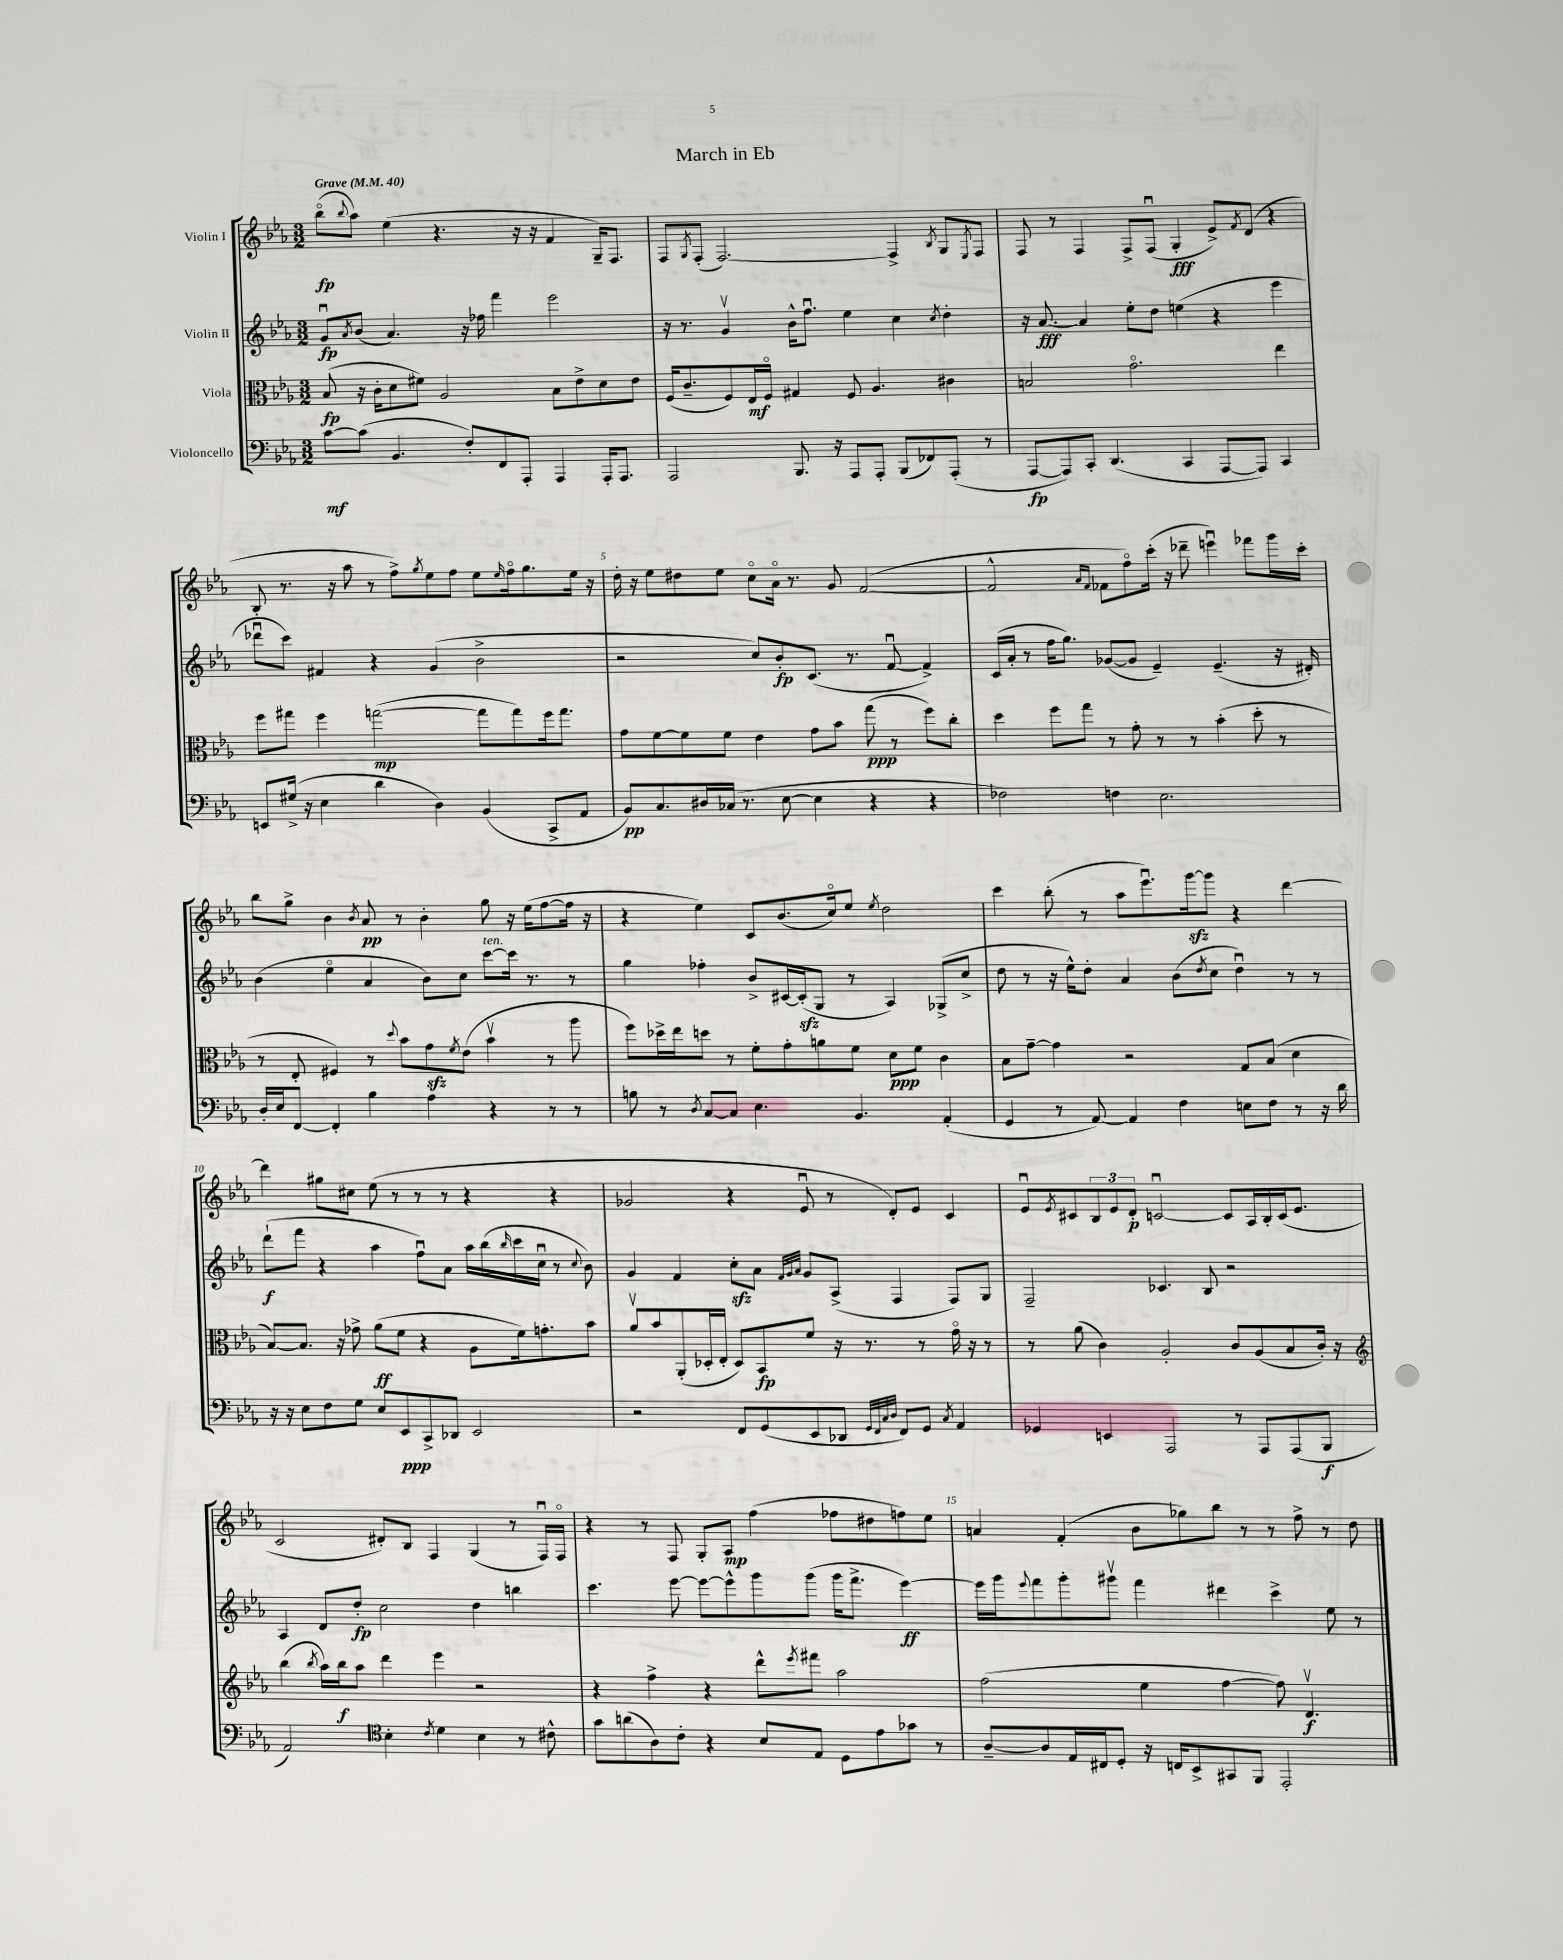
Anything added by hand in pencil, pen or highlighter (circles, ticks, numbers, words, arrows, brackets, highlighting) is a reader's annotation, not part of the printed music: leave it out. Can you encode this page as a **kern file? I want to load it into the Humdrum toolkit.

**kern	**kern	**kern	**kern
*staff4	*staff3	*staff2	*staff1
*clefF4	*clefC3	*clefG2	*clefG2
*k[b-e-a-]	*k[b-e-a-]	*k[b-e-a-]	*k[b-e-a-]
*M3/2	*M3/2	*M3/2	*M3/2
*MM40	*MM40	*MM40	*MM40
[8c\L	(8B-/	8gu/L	(8bb-o\L
.	.	8qa-/	8qqbb-/
(8c\]J	16r	(8b-/J	8aa-\J)
.	16c'\LK	.	.
4.BB-/	8d\	4.a-/)	(4ee-\
.	8f#\J)	.	.
.	2A-/	.	4.r
8F'/L)	.	16r	.
.	.	16ff-\	.
8FF/	.	4fff\	.
8AAA-'/J	.	.	16r
.	.	.	16r
4AAA-/	8B-\L	2eee-\	4f/
.	8e-^\	.	.
16AAA-'/LK	8d\	.	16G~/LK)
8.AAA-/J	.	.	8.F/J
.	8e-\J	.	.
=	=	=	=
2AAA-/	(16F/LK	16r	8F/L
.	8.c~/	8.r	.
.	.	.	8qG/
.	.	.	(8F'/J
.	8F/)	4gv/	[2.F/)
.	16E-/L	.	.
.	16Fo/JJ	.	.
8.BBB-/	4G#/	16b-^^\LK	.
.	.	8.ffu\J	.
16r	.	.	.
8AAA-/L	8F/	4ee-\	.
8AAA-'/J	4.A-/	.	.
(8BBB-/L	.	4cc\	4F^/]
8FF-/)	.	.	.
.	.	8qcc/	8qB-/
(8AAA-'/J	4c#\	4dd'\	8G/L
.	.	.	8qE-/
8r	.	.	8F/J
=	=	=	=
[8AAA-/L	2B/	16r	8F/
.	.	[8.a-/	.
8AAA-/])	.	.	8r
8CC'/J	.	4a-/]	4F/
(4.DD/	.	.	.
.	2.go\	8ee-'\L	8F^/L
.	.	8dd\J	(8Fu/J
4CC/	.	(4ee\	4G'/
[8AAA-/L	.	4r	8e-^/L)
.	.	.	8qf/
8AAA-/]J)	.	.	(8d/J
4CC/	4ee-\	4eee-\	4r
=	=	=	=
8EE/L	8ff\L	8ddd-u\L	8B-'/
(16G#^/Jk	8gg#\J	8ccc\J)	8.r
16r	.	.	.
4E-\	4ff\	4f#/	.
.	.	.	16r
.	.	.	8aa-\
4d\	([2gg\	4r	8r
.	.	.	8ff^\L)
.	.	.	8qgg/
4D\)	.	(4g/	8ee-\
.	.	.	8ff\J
(4BB-/	8gg\]L	2b-^\	8ee-\L
.	.	.	16qqee-/
.	8gg\)	.	16ffo\k
.	.	.	8.gg\
8CC^/L	16ff\k	.	.
.	8.gg\J	.	.
8AA-/J	.	.	16ee-\Jk
.	.	.	16r
=	=	=	=
8BB-/L)	8g\L	2r	16dd'\
.	.	.	16r
8.C/	[8f\	.	8ee-\L
.	8f\]	.	8dd#\
16D#/L	.	.	.
(16C-/JJ	8f\J	.	8ee-\J
8.r	.	.	.
.	4e-\	8cc/L)	8cco\L
[8E-\	.	8b-'/	16a-o\Jk
.	.	.	8.r
4E-\]	8g\L	(8.c/J	.
.	8b-\J	.	8g/
.	.	8.r	.
4r	(8gg\	.	([2f/
.	8r	[8fu/	.
4r	8ff\L)	4f^/])	.
.	8cc'\J	.	.
=	=	=	=
2F-\)	4dd\	(16c/LL	2f^^/]
.	.	16a-'/JJ	.
.	.	8r	.
.	8ff\L	16ff\LK	.
.	.	8.gg\J)	.
.	8gg\J	.	.
.	.	.	16qqa-/LL
.	.	.	16qqf/JJ
4F\	8r	([8g-/L	8f-\L
.	8g'\	8g-/]J	8ffo\)
2.E-\	8r	4e-~/)	(16ccc'\Jk
.	.	.	16r
.	8r	.	8ddd-~\
.	(4b-'\	(4.e-~/	4eeeu\)
.	8dd'\	.	8fff-\L
.	8r	16r	16ggg\L
.	.	16d#'/)	16ccc'\JJ
=	=	=	=
16D'/LL	8r	(4b-\	8bb-\L
16E-/J	.	.	.
[8FF/J	8E-'/	.	8gg^\J
4FF'/]	4F#/)	4ee-o\	4b-\
.	.	.	8qb-/
4B-\	8r	4a-/	8a-/
.	8qqdd/	.	.
.	8b-\L	.	8r
4A-\	8g\	8b-\L)	4b-'\
.	8qf/	.	.
.	(8e-\J	8cc\J	.
4r	4b-v\	[8ccc\L	8gg\
.	.	16ccc\]Jk	16r
.	.	8.r	(16ee-\LK
8r	8r	.	[8ff\
8r	8aa-\	8r	16ff\]Jk
.	.	.	16r
=	=	=	=
8B\	8ff\L)	4gg\	4r
8r	16dd-^\L	.	.
.	16ee-\J	.	.
8qD/	.	.	.
[8C/L	8dd\J	4ff-'\	4ee-\)
8C/]J	8r	.	.
4.E-\	8f'\L	8b-^/L	8c/L
.	8g'\	[16c#/L	(8.b-/
.	.	(16c#'/]J	.
.	8a\	8G/J	.
.	.	.	16cco/k)
4.BB-/	8f\J	8r	8ee-/J
.	.	.	8qee-/
.	8d\L	4A-/)	2dd\
.	8f\J	.	.
(4AA-'/	4c\	(8G-^/L	.
.	.	8cc^/J	.
=	=	=	=
4GG/	8B-\L	8dd\	4ccc\
.	[8g~\J	8r	.
8r	4g\]	16r	(8bb-'\
.	.	16ee-^^\LK)	.
[8AA-/)	.	8dd'\J	8r
4AA-/]	2r	4a-/	8aa-\L
.	.	.	8.eee-u\)
4F\	.	(8b-\L	.
.	.	.	[16ggg\k
.	.	8qdd/	.
.	.	8cc\J	8ggg\]J
8E\L	8G/L	4ddu\)	4r
8F\J	(8B-/J	.	.
8r	4d\	8r	[4ddd\
16r	.	8r	.
16d\	.	.	.
=	=	=	=
16r	[8B-/L)	(8ddd`\L	4ddd\]
16r	.	.	.
8E-\L	8.B-/]J	8fff\J	.
8F\	.	4r	8gg#\L
.	16r	.	.
8G\J	8g-^\	.	8cc#\J
8E-/L	(8a-\L	4aa-\	(8ee-\
8EE-/	8f\J	.	8r
8CC^/	4r	8ffu\L)	8r
8DD-/J	.	8a-\J	8r
2EE-/	8A-\L	16aa-\LL	4r
.	.	(16bb-\	.
.	.	16qqbb-/	.
.	16f\k)	16ccc\	.
.	8.g'\	16ccu\JJ	.
.	.	8r	4r
.	.	8qqcc/	.
.	8b-\J	8b-\)	.
=	=	=	=
2r	8a-v/L	4g/	2g-/
.	8b-/	.	.
.	(8AA-'/	4f/	.
.	16D-'/L	.	.
.	16E-'/JJ	.	.
8FF/L	8D-/L)	8cc'\L	4r
(8GG/	8BB-/	8a-\J	.
.	.	32qqf/LLL	.
.	.	32qqg/	.
.	.	32qqa-/JJJ	.
8EE-/	8f/J	8g/L	8e-u/
8DD-/J	16r	(8A-^/J	8r
.	8.r	.	.
32qqGG/LLL	.	.	.
32qqFF/	.	.	.
32qqC/	.	.	.
32qqD/JJJ	.	.	.
8FF/L)	.	4F/	8d'/L)
8GG/J	8r	.	8e-/J
8qC/	.	.	.
4AA-/	16go\	8F/L)	4c/
.	16r	.	.
.	8r	8G/J	.
=	=	=	=
4GG-/	8r	2F~/	8e-u/L
.	.	.	8qe-/
.	(8a-\	.	8c#/
4EE/	4c\)	.	12B-/
.	.	.	12e-/
.	.	.	12d'/J
2AAA-/	2A-'/	4.c-/	[2cu/
.	.	8B-/	.
8r	8c/L	2r	8c/]L
8AAA-/L	(8A-/	.	16A-/L
.	.	.	16B-'/
(8AAA-/	8B-/	.	(16c/J
.	.	.	8.e-/J
8BBB-/J	16c'/Jk)	.	.
.	16r	.	.
=	=	=	=
*	*clefG2	*	*
2AA-/)	(4bb-\	4A-/	2c/
.	8qbb-/	.	.
.	16aa-\LL)	8d/L	.
.	16bb-\J	.	.
.	8aa-\J	8dd'/J	.
*clefC4	*	*	*
4B-'\	4ddd\	2cc\	8d#'/L)
.	.	.	8B-/J
8qc/	.	.	.
4d\	4eee-\	.	4F/
4B-\	2r	4dd\	(4G/
8r	.	4bb\	8r
8c#^^\	.	.	16Fu/LL)
.	.	.	16Fo/JJ
=	=	=	=
8g\L	4r	4.ccc\	4r
(8a\	.	.	.
8A-\)	4ff^\	.	8r
8c'\J	.	[8eee-\	8F/
4r	4r	8eee-\_L	8G'/L
.	.	8eee-^^\]	8A-/J
8B-/L	8ddd^^\L	8ggg\	(4ff\
.	8qeee-/	.	.
8E-/J	8fff#\J	(8ggg\J	.
8D\L	2aa-\	16ggg\LK	8ff-\L
.	.	8.fff^\J	.
8e-\	.	.	8dd#\
8g-\J	.	[4eee-\)	8ff\)
8r	.	.	8ee-\J
=	=	=	=
[8A-~/L	(2ff\	16eee-\]LL	4a/
.	.	16ggg\J	.
.	.	8qqeee-/	.
8A-/]	.	8fff\	.
16E-/L	.	8ggg'\	(4f'/
16C#/J	.	.	.
8D'/J	.	8ggg#v\J	.
16r	4ee-\	4fff\	8b-\L
16C/LK	.	.	.
8BB-^/	.	.	8gg-\)
8GG#/	[4ff\	4ddd#\	8bb-\J
8FF/J	.	.	8r
2EE-'/	8ff\])	4ccc^\	8r
.	4.dv/	.	8ff^\
.	.	8ee-\	8r
.	.	8r	8dd\
==	==	==	==
*-	*-	*-	*-
